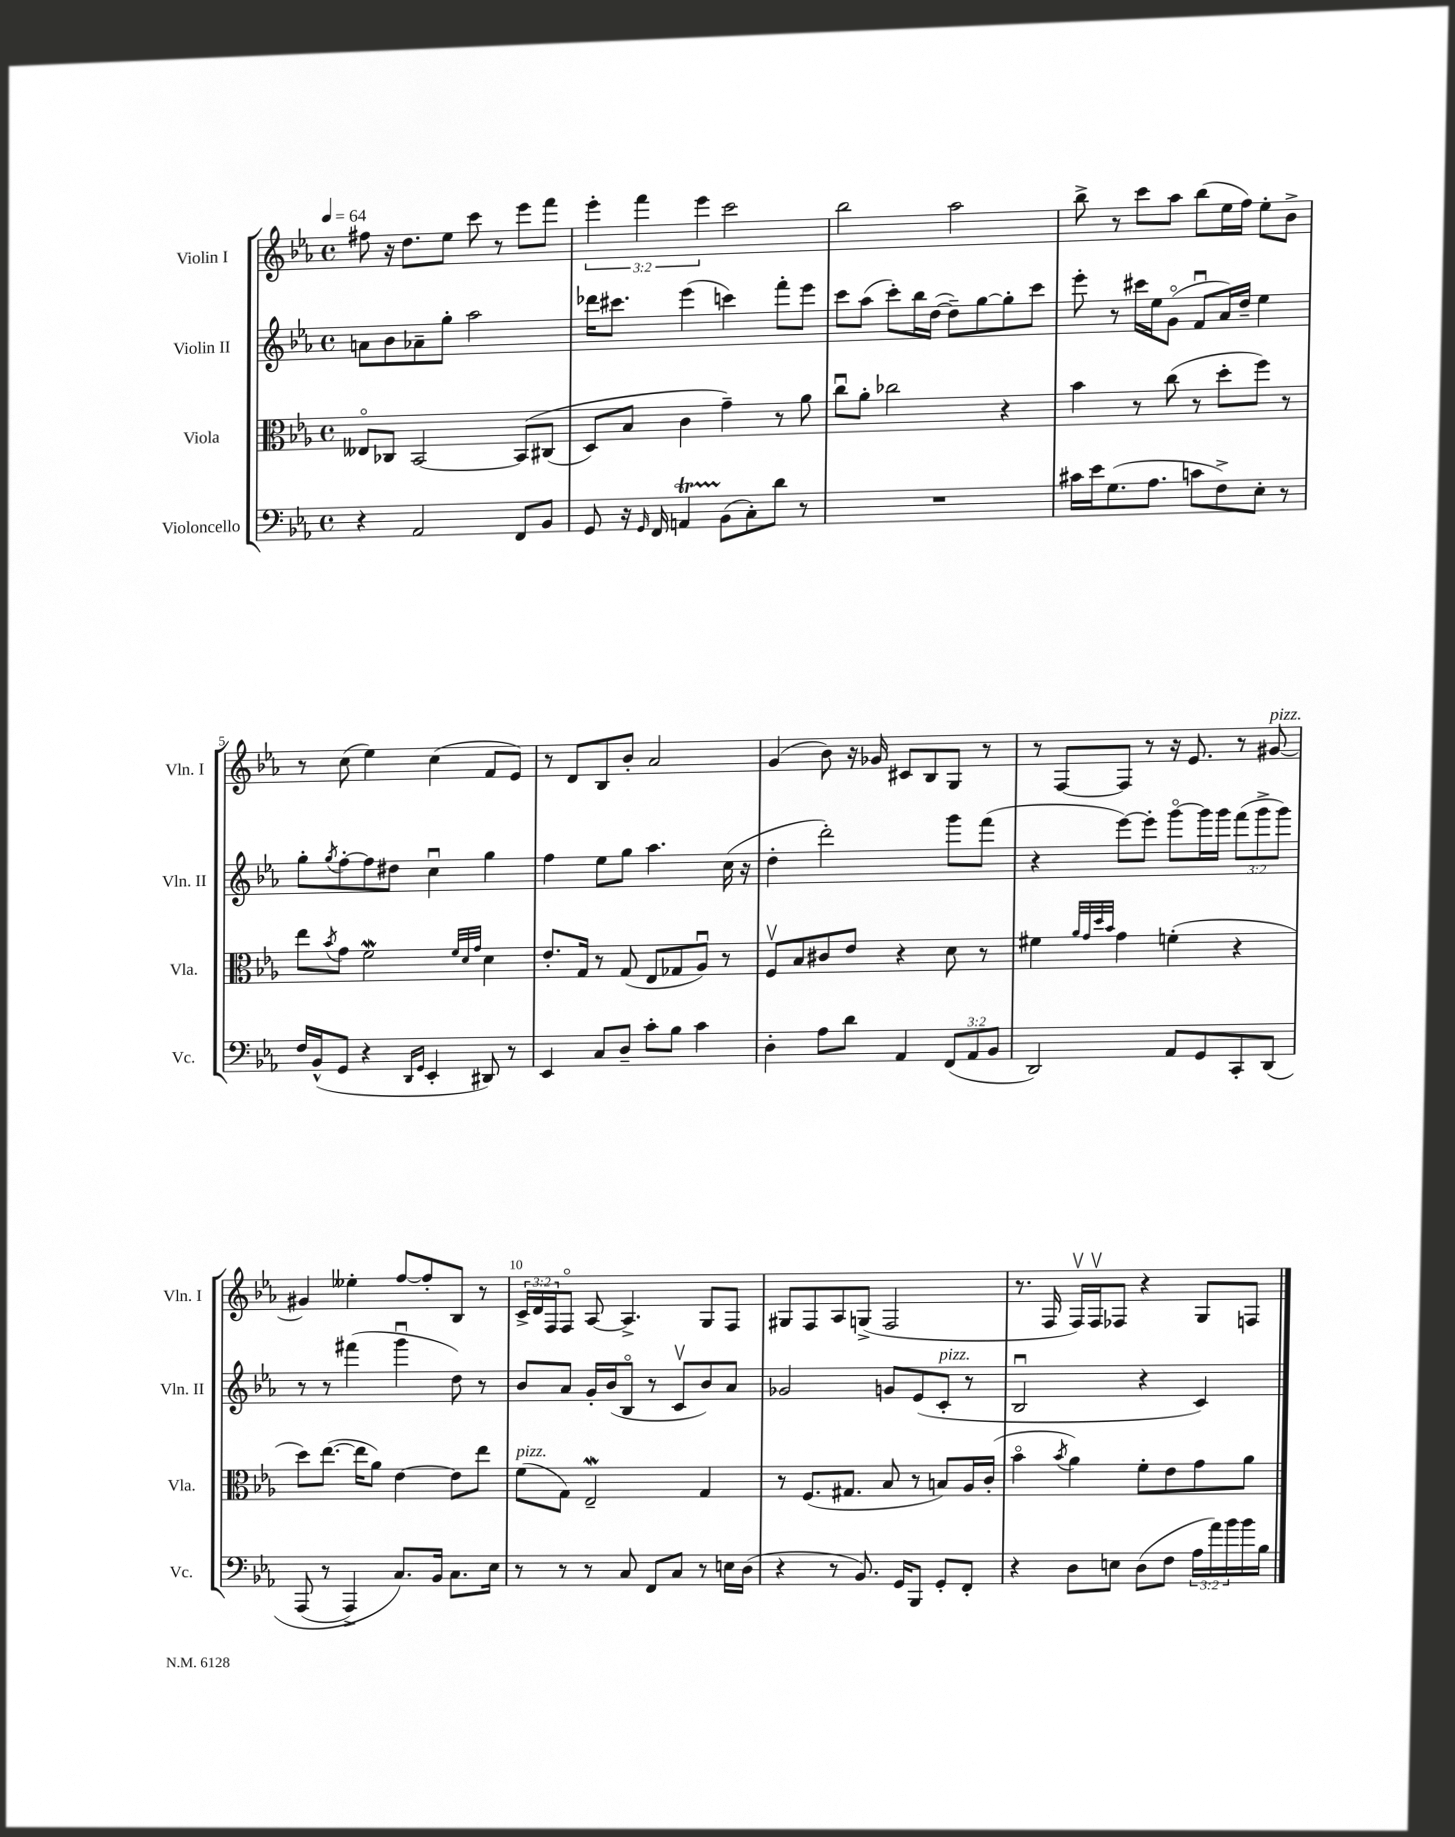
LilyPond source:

<<
\new StaffGroup <<
\new Staff = "s0" \with { instrumentName = "Violin I" shortInstrumentName = "Vln. I" } {
    \clef treble \key ees \major \defaultTimeSignature \time 4/4 \override Staff.TupletNumber.text = #tuplet-number::calc-fraction-text \tempo 4 = 64
    fis''8 r16 d''8. ees''8 c'''8 r8 ees'''8 f'''8 |
    \tuplet 3/2 { ees'''4-. f'''4 ees'''4 } c'''2 |
    bes''2 aes''2 |
    bes''8-> r8 c'''8 aes''8 bes''8( ees''16 f''16) ees''8-. bes'8-> |
    r8 c''8( ees''4) c''4( f'8 ees'8) |
    r8 d'8 bes8 bes'8-. aes'2 |
    g'4( bes'8) r16 ges'16 cis'8 bes8 g8 r8 |
    r8 f8~ f8 r8 r16 ees'8. r8 gis'8~^\markup { \italic "pizz." } |
    gis'4 eeses''4-. f''8~ f''8-. bes8 r8 |
    \tuplet 3/2 { c'16-> d'16 f16 } f8\flageolet aes8~ aes4.-> g8 f8 |
    gis8 f8 aes8 g8->( f2 |
    r8. f16 f16\upbow) f16\upbow fes8 r4 g8 f8 \bar "|." |
}
\new Staff = "s1" \with { instrumentName = "Violin II" shortInstrumentName = "Vln. II" } {
    \clef treble \key ees \major \defaultTimeSignature \time 4/4 \override Staff.TupletNumber.text = #tuplet-number::calc-fraction-text
    a'8 bes'8 aes'8-- g''8-. aes''2 |
    des'''16 cis'''8. ees'''4( c'''4) f'''8-. ees'''8 |
    c'''8 aes''8( c'''8-.) bes''16 d''16~( d''8--) g''8~ g''8-. c'''8 |
    ees'''8-. r8 cis'''16 ees''16 g'8\flageolet( f'8\downbow aes'16) d''16-- ees''4 |
    g''8-. \acciaccatura { g''8 } f''8~-. f''8 dis''8 c''4\downbow g''4 |
    f''4 ees''8 g''8 aes''4. c''16( r16 |
    d''4-. d'''2-.) g'''8 f'''8( |
    r4 ees'''8~) ees'''8-. g'''8~\flageolet g'''16 g'''16 \tuplet 3/2 { f'''8( g'''8-> g'''8) } |
    r8 r8 fis'''4( g'''4\downbow d''8) r8 |
    bes'8 aes'8 g'16-. bes'16( bes8\flageolet r8 c'8\upbow bes'8) aes'8 |
    ges'2 g'8 ees'8( c'8-.^\markup { \italic "pizz." } r8 |
    bes2\downbow r4 c'4) \bar "|." |
}
\new Staff = "s2" \with { instrumentName = "Viola" shortInstrumentName = "Vla." } {
    \clef alto \key ees \major \defaultTimeSignature \time 4/4
    eeses8\flageolet ces8 bes,2~ bes,8\( cis8( |
    d8) bes8 c'4 g'4--\) r8 aes'8 |
    c''8\downbow aes'8-. ces''2 r4 |
    bes'4 r8 c''8( r8 d''8-. f''8) r8 |
    ees''8 \acciaccatura { bes'8 } g'8 f'2\mordent \grace { f'32 d'32 g'32 } d'4 |
    ees'8.-. g16 r8 g8( ees8 ges8 aes8\downbow) r8 |
    f8\upbow bes8 cis'8 ees'8 r4 d'8 r8 |
    fis'4 \grace { aes'32 g'32 d''32 bes'32 } g'4 f'4-.( r4 |
    d''8) ees''8.~( ees''16 aes'8) ees'4~ ees'8 ees''8 |
    f'8^\markup { \italic "pizz." }( g8) ees2--\mordent g4 |
    r8 f8.( gis8. bes8 r8 b8) aes16 c'16-.( |
    bes'4\flageolet \acciaccatura { bes'8 } aes'4) f'8-. ees'8 g'8 aes'8 \bar "|." |
}
\new Staff = "s3" \with { instrumentName = "Violoncello" shortInstrumentName = "Vc." } {
    \clef bass \key ees \major \defaultTimeSignature \time 4/4 \override Staff.TupletNumber.text = #tuplet-number::calc-fraction-text
    r4 aes,2 f,8 bes,8 |
    g,8 r16 \grace { g,16 } f,16 a,4\startTrillSpan bes,8\stopTrillSpan( c8-.) d'8 r8 |
    R1 |
    cis'16 ees'16 g8.( aes8. c'8 f8->) ees8-. r8 |
    f16 bes,16-^( g,8 r4 \grace { d,16 g,16 } ees,4-. dis,8) r8 |
    ees,4 c8 d8-- c'8-. bes8 c'4 |
    d4-. aes8 d'8 aes,4 \tuplet 3/2 { f,8( aes,8 bes,8 } |
    d,2) aes,8 g,8 c,8-. d,8\( |
    aes,,8( r8 aes,,4->) c8.\) bes,16 c8. ees16 |
    r8 r8 r8 c8 f,8 c8 r8 e16 d16( |
    r4 r8 bes,8.) g,16 bes,,8 g,8-. f,8-. |
    r4 d8 e8 d8( f8 \tuplet 3/2 { aes16 aes'16) bes'16 } bes'16 bes16 \bar "|." |
}
>>
>>
\layout { \context { \Score \override BarNumber.break-visibility = ##(#f #t #t) barNumberVisibility = #(every-nth-bar-number-visible 5) } }
